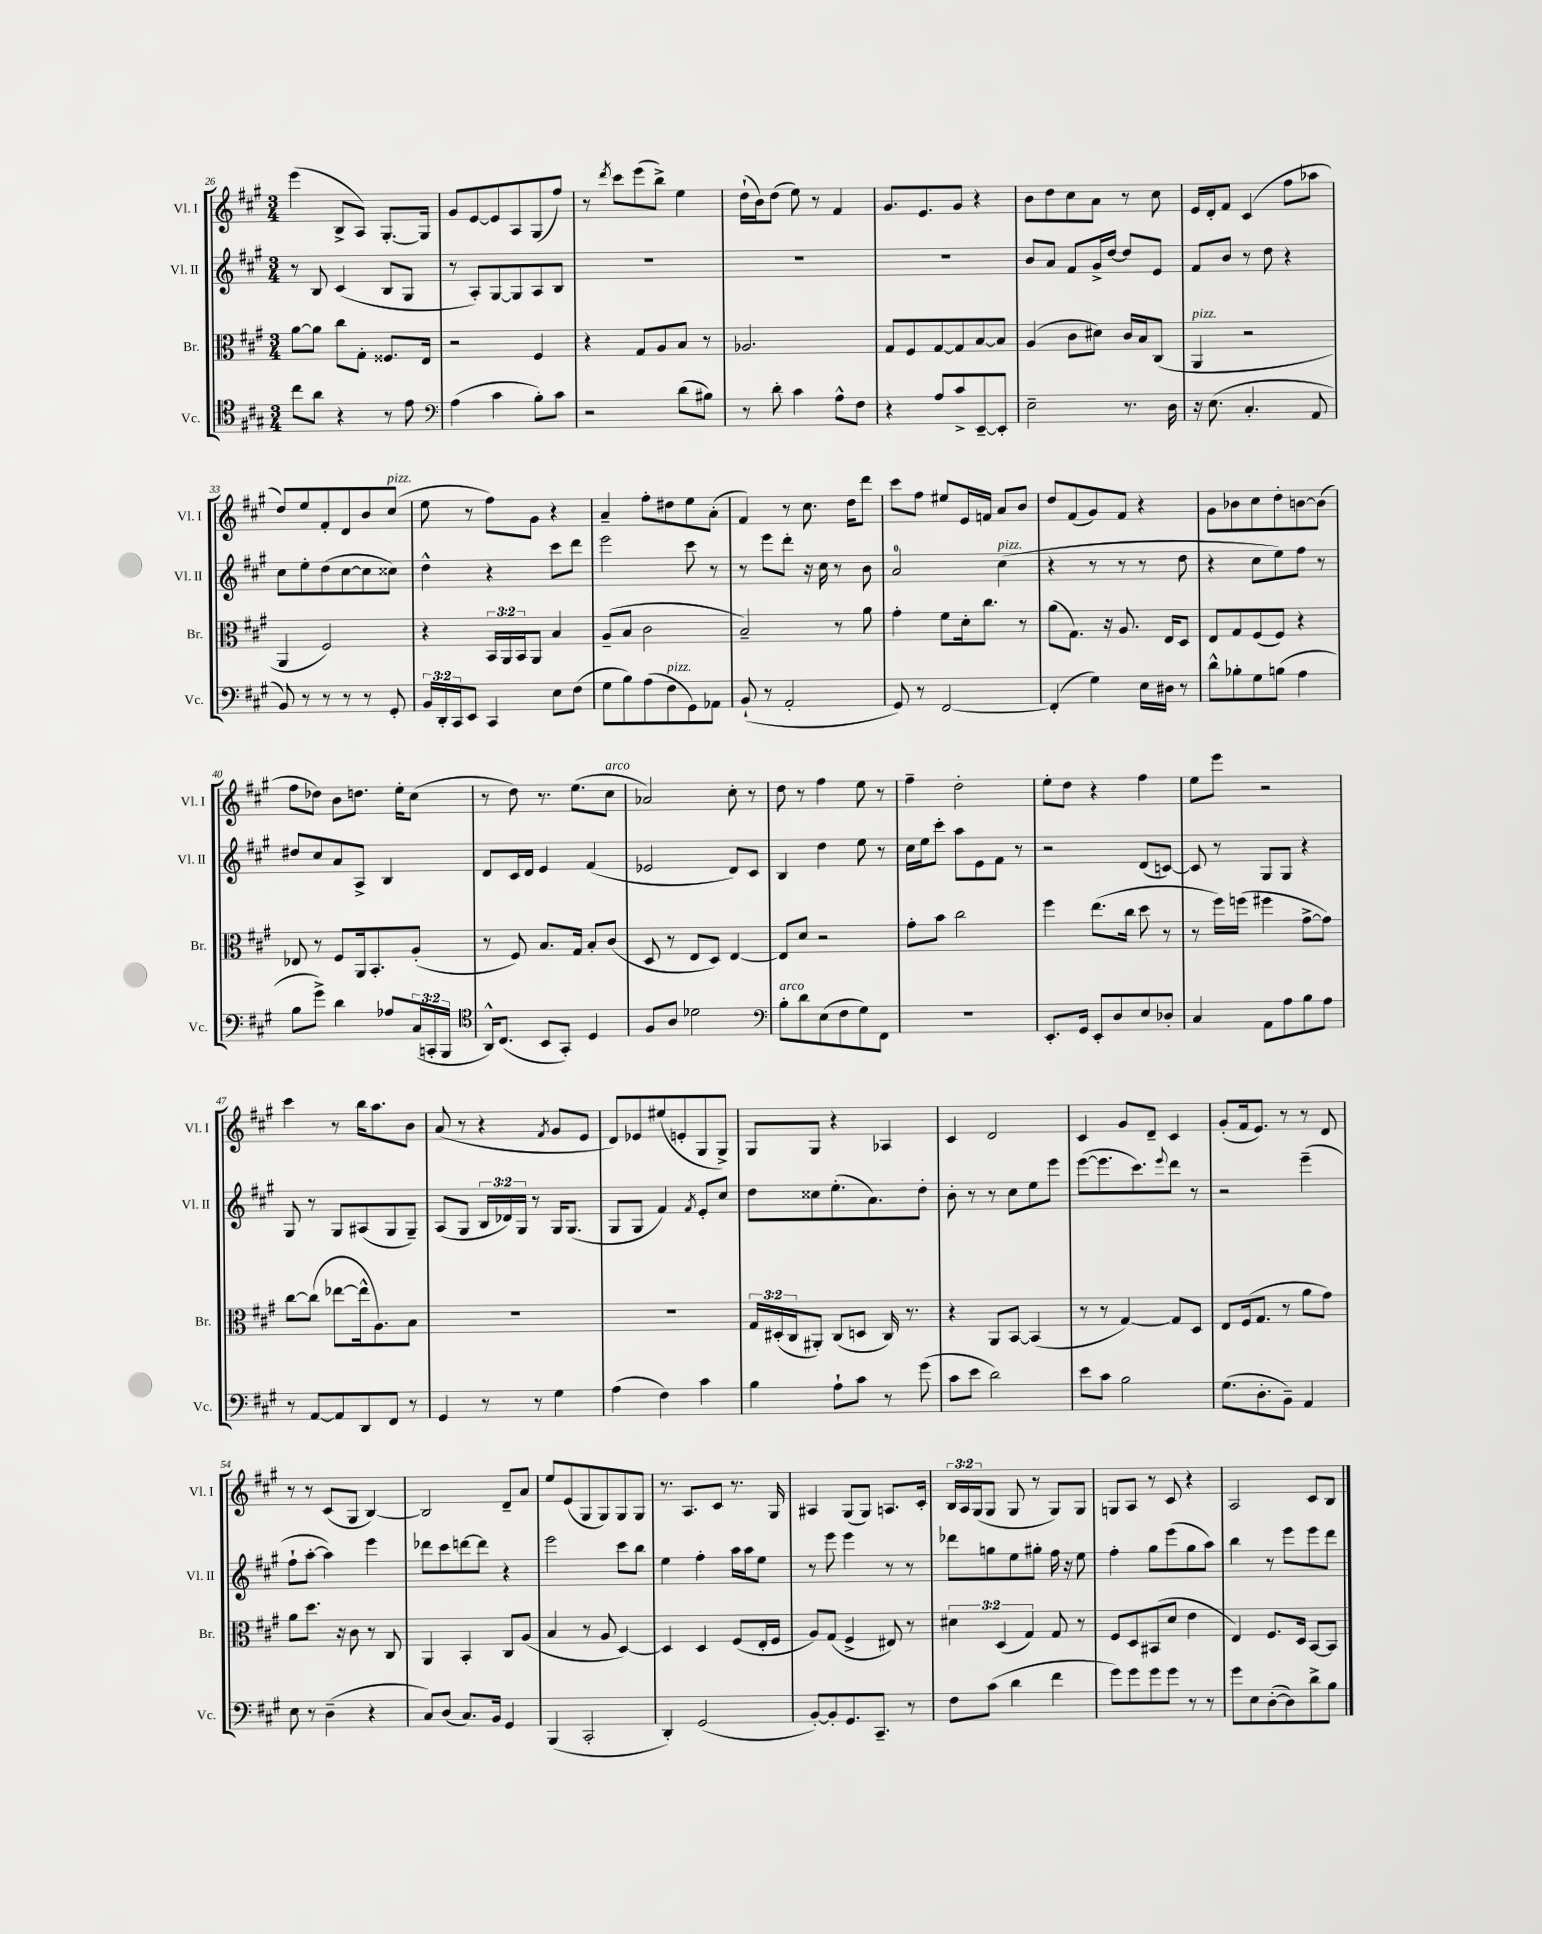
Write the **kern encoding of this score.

**kern	**kern	**kern	**kern
*part4	*part3	*part2	*part1
*staff4	*staff3	*staff2	*staff1
*I"Vc.	*I"Br.	*I"Vl. II	*I"Vl. I
*I'Vc.	*I'Br.	*I'Vl. II	*I'Vl. I
*clefC4	*clefC3	*clefG2	*clefG2
*k[f#c#g#]	*k[f#c#g#]	*k[f#c#g#]	*k[f#c#g#]
*M3/4	*M3/4	*M3/4	*M3/4
=26	=26	=26	=26
8cc#\L	[8a\L	8r	(4eee\
8a\J	8a\J]	8B/	.
4r	8cc#\L	(4c#/	8B^/L
.	8G#'\J	.	8A/J)
8r	8.F##X/L	8B/L	[8.G#'/L
8e\	.	8G#/J	.
.	16E/Jk	.	16G#/Jk]
=27	=27	=27	=27
*clefF4	*	*	*
(4A\	2r	8r	8g#/L
.	.	8A'/L)	[8e/
4c#\	.	[8G#/	8e/]
.	.	8G#/]	8A/
8B'\L)	4F#/	8A/	(8G#/
8c#\J	.	8B/J	8ff#/J)
=28	=28	=28	=28
2r	4r	2.r	8r
.	.	.	8qddd/
.	.	.	8ccc#\L
.	8G#/L	.	(8eee\
.	8A/	.	8bb^\J)
(8d\L	8B/J	.	4ee\
8B#X\J)	8r	.	.
=29	=29	=29	=29
8r	2.A-X/	2.r	(16dd`\LL
.	.	.	16b\J)
8d'\	.	.	(8dd\J
4c#\	.	.	8ee\)
.	.	.	8r
8A^^\L	.	.	4f#/
8F#\J	.	.	.
=30	=30	=30	=30
4r	8G#/L	2.r	8.g#/L
.	8F#/	.	.
.	.	.	8.e/
8A/L	[8G#/	.	.
8c#^/	8G#/]	.	8g#/J
[8EE~/	[8B/	.	4r
8EE'/J]	8B/J]	.	.
=31	=31	=31	=31
2E~\	(4A/	8b/L	8b\L
.	.	8a/J	8dd\
.	8c#\L	8f#/L	8cc#\
.	8d#X\J)	16g#^/L	8a\J
.	.	[16dd/JJ	.
8.r	16c#/LL	8dd/L]	8r
.	16B/J	.	.
.	(8C#/J	8e/J	8cc#\
16D\	.	.	.
=32	=32	=32	=32
!	!LO:TX:a:i:t=pizz.	!	!
16r	4AA/	8f#/L	16e/LL
(8.E\	.	.	16d'/J
.	.	8b/J	8f#/J
4.C#'/	2r	8r	(4c#/
.	.	8dd\	.
.	.	4r	8ff#\L
8AA/	.	.	8aa-X\J
!!LO:LB:g=z
=33	=33	=33	=33
8BB/)	4AA/	8cc#\L	8dd/L)
8r	.	8ee'\	8ee/
8r	2F#/)	(8dd\	8f#'/
8r	.	[8cc#\	8d/
8r	.	8cc#\]	8b/
!	!	!	!LO:TX:a:i:t=pizz.
8GG#'/	.	8cc##X\J)	(8cc#/J
=34	=34	=34	=34
24BB/LL	4r	4dd^^\	8ee\
24DD'/	.	.	.
24CC#/J	.	.	.
8EE/J	.	.	8r
4CC#/	24BB/LL	4r	8ff#\L)
.	24AA/	.	.
.	24BB/J	.	.
.	8AA/J	.	8g#\J
8E\L	4B/	8ccc#\L	4r
(8F#\J	.	8ddd\J	.
=35	=35	=35	=35
8G#\L	(8A~/L	2eee\	4a~/
8B\)	8B/J	.	.
(8A\	2c#\	.	8ff#'\L
!LO:TX:a:i:t=pizz.	!	!	!
8F#\	.	.	8dd#X\
8GG#\)	.	8ccc#\	8ee\
8AA-X\J	.	8r	(8a'\J
=36	=36	=36	=36
(8BB`/	2B~/)	8r	4f#/)
8r	.	8eee\L	.
2AA'/	.	8ddd'\J	8r
.	.	16r	8.cc#\
.	.	16cc#\	.
.	8r	8r	.
.	.	.	16dd\KL
.	8a\	8b\	8ddd\J
=37	=37	=37	=37
8GG#/)	4g#'\	2a/	8ccc#\L
8r	.	.	8ff#\J
[2FF#/	8f#\L	.	8ee#X/L
.	16d'\k	.	16e/L
.	8.cc#\J	.	16fn/JJ
!	!	!LO:TX:a:i:t=pizz.	!
.	.	(4cc#\	8a/L
.	8r	.	8b/J
=38	=38	=38	=38
(4FF#'/]	(8a\L	4r	8dd/L
.	8.G#\J)	.	(8f#/
4G#\)	.	8r	8g#/)
.	16r	.	.
.	8.A/	8r	8f#/J
16E\LL	.	8r	4r
16D#X\JJ	16E/KL	.	.
8r	8D/J	8dd\	.
=39	=39	=39	=39
8d^^\L	8E/L	4r	8g#\L
8B-X'\	8G#/	.	8b-X\
8G#\	(8F#/	8cc#\L	8cc#\
(8Bn\J	8F#/J)	8ee\)	8dd'\
4A\	4r	8ff#\J	[8bn\
.	.	8r	(8b\J]
!!LO:LB:g=z
=40	=40	=40	=40
8B\L	8E-X/	8dd#X/L	8ff#\L
8g#^\J)	8r	8cc#/	8dd-X\J)
4d\	8F#/L	8a/	8b\L
.	16AA/k	8A^/J	8.ddn\J
.	8.BB'/	.	.
8A-X/L	.	4B/	.
.	.	.	16ee'\KL
(24C#/L	(8A'/J	.	(8cc#\J
24CCn'/	.	.	.
24BBB/JJ	.	.	.
=41	=41	=41	=41
*clefC4	*	*	*
16AA^^/KL)	8r	8d/L	8r
(8.C#/J	.	.	.
.	8F#/)	16c#/L	8dd\)
.	.	16d/JJ	.
8BB/L	8.B/L	4e/	8.r
8GG#'/J)	.	.	.
.	16G#/Jk	.	(8.ee\L
4D/	8B'/L	(4f#/	.
!	!	!	!LO:TX:a:i:t=arco
.	(8c#/J	.	8cc#\J
=42	=42	=42	=42
8F#/L	8D/	2e-X/	2a-X/)
8A/J	8r	.	.
2d-X\	8E/L	.	.
.	8D/J)	.	.
.	[4E/	8d/L)	8cc#'\
.	.	8c#/J	8r
=43	=43	=43	=43
*clefF4	*	*	*
!LO:TX:a:i:t=arco	!	!	!
8B'\L	8E/L]	4B/	8dd\
8d\	8d/J	.	8r
(8E\	2r	4dd\	4ff#\
8F#\	.	.	.
8G#\)	.	8ee\	8ee\
8FF#\J	.	8r	8r
=44	=44	=44	=44
2.r	8g#'\L	16cc#\LL	4ff#~\
.	.	16ee\J	.
.	8b\J	8ccc#'\J	.
.	2cc#\	8aa\L	2dd'\
.	.	8e\	.
.	.	8f#\J	.
.	.	8r	.
=45	=45	=45	=45
8.EE'/L	4ff#\	2r	8ee'\L
.	.	.	8dd\J
16GG#/Jk	.	.	.
8EE'/L	(8.ee\L	.	4r
8D/	.	.	.
.	16cc#\Jk	.	.
8E/	8dd\	(8d/L	4ff#\
8D-X'/J	8r	[8cn/J)	.
=46	=46	=46	=46
4C#/	8r	8c/]	8ee\L
.	16ff#\LL)	8r	8eee\J
.	(16ffn\JJ	.	.
8AA\L	4ff#X\	8G#/L	2r
8A\	.	8G#/J	.
8B\	[8g#^\L	4r	.
8A\J	8g#\J])	.	.
!!LO:LB:g=z
=47	=47	=47	=47
8r	[8cc#\L	8G#/	4ccc#\
[8AA/L	(8cc#\J]	8r	.
8AA/]	[8ee-X\L	8G#/L	8r
8DD/	16ee-^^\k]	(8A#X/	16bb\KL
.	8.A\)	.	8.aa\
8FF#/J	.	8G#/	.
8r	8B\J	8G#~/J)	8b\J
=48	=48	=48	=48
4GG#/	2.r	(8A/L	(8a/
.	.	8G#/J	8r
8r	.	24B/LL	4r
.	.	24d-X/)	.
.	.	24G#/JJ	.
8r	.	8r	.
.	.	.	8qf#/
4G#\	.	16G#/KL	8g#/L
.	.	(8.G#/J	.
.	.	.	8e/J
=49	=49	=49	=49
(4A\	2.r	8G#/L	8d/L)
.	.	8G#/J	8e-X/
4F#\)	.	4f#/)	(8ee#X/
.	.	.	8en'/
.	.	8qf#/	.
4c#\	.	8e'/L	8G#/
.	.	8cc#/J	8G#^/J)
=50	=50	=50	=50
4B\	24G#/LL	8dd\L	8G#/L
.	(24D#X'/	.	.
.	24C#/J	.	.
.	8AA#X'/J)	8cc##X\	8G#/J
8A`\L	(8C#/L	(8.ee'\	4r
8c#\J	8Dn/J	.	.
.	.	8.a\)	.
8r	16C#/)	.	4A-X/
.	8.r	.	.
(8g#\	.	8dd'\J	.
=51	=51	=51	=51
8c#\L	4r	8b'\	4c#/
8e\J	.	8r	.
2d\)	8AA/L	8r	2d/
.	[8BB/J	8cc#\L	.
.	(4BB/]	8ee\	.
.	.	8eee\J	.
=52	=52	=52	=52
8e\L	8r	([8eee\L	4c#/
8c#\J	8r	8.eee\]	.
2B\	[4G#/)	.	8g#/L
.	.	8.ccc#\)	.
.	.	.	8d~/J
.	.	8qqeee/	.
.	8G#/L]	8ddd\J	4c#/
.	8D/J	8r	.
=53	=53	=53	=53
(8.G#\L	8E/L	2r	(8g#'/L
.	(16F#/k	.	16f#/k
8.D'\	8.G#/J	.	8.e/J)
8BB~\J)	8r	.	8r
4AA/	8a\L	(4eee~\	8r
.	8g#\J)	.	8d/
!!LO:LB:g=z
=54	=54	=54	=54
8E\	8a\L	8ff#`\L	8r
8r	8.dd\J	[8aa'\J	8r
(4D~\	.	4aa\])	(8c#/L
.	16r	.	.
.	8c#\	.	8G#/J
4r	8r	4eee\	[4B/)
.	8C#/	.	.
=55	=55	=55	=55
8C#/L)	4AA/	8ddd-X\L	2B/]
(8D/J	.	8ccc#\	.
8.C#/L)	4BB'/	[8dddn\	.
.	.	8ddd\J]	.
16BB/Jk	.	.	.
4GG#/	8C#/L	4r	8d~/L
.	(8A/J	.	8a/J
=56	=56	=56	=56
(4BBB/	4B/	2eee\	8ee/L
.	.	.	(8e/
2CC#'/	8r	.	8G#/
.	8A/	.	8G#/)
.	[4D/)	8ccc#\L	8G#/
.	.	8bb\J	8G#/J
=57	=57	=57	=57
4DD'/)	4D/]	4ee\	8.r
.	.	.	8.A/L
(2GG#/	4D/	4ff#'\	.
.	.	.	8c#/J
.	(8F#/L	16aa\LL	8.r
.	.	16aa\J	.
.	16E'/L	8ee\J	.
.	16F#/JJ	.	16G#/
=58	=58	=58	=58
[8BB'/L)	8A/L)	8r	4A#X/
8BB'/]	(8G#/J	8eee\	.
8.GG#/	4F#^/	4eee\	(8G#/L
.	.	.	8G#/J)
8.CC#~/J	.	.	.
.	8E#X/)	8r	8.An/L
8r	8r	8r	.
.	.	.	16c#'/Jk
=59	=59	=59	=59
8F#\L	6d#X\	8ddd-X\L	24B/LL
.	.	.	24A/
.	.	.	(24G#/J
(8c#\J	.	8ggn\	8G#/J
.	(6D/	.	.
4d\	.	8ee\	8G#/
.	6G#/)	.	.
.	.	8gg#X'\J	8r
4f#\	8G#/	16ff#\	8G#/L)
.	.	16r	.
.	8r	8ee\	8G#/J
=60	=60	=60	=60
8g#\L)	8F#/L	4ff#'\	8Gn/L
8g#\	8D/	.	8A/J
8g#\	(8BB#X/	8gg#\L	8r
8g#\J	8d/J	(8eee\	8c#/
8r	4e\	8gg#\	4r
8r	.	8aa\J)	.
=61	=61	=61	=61
8g#\L	4E/)	4bb\	2A/
8E\	.	.	.
([8D'\	8.F#/L	8r	.
8D\])	.	8eee\L	.
.	16D/Jk	.	.
8d^\	[8BB/L	8eee\	8c#/L
8B\J	8BB/J]	8ddd\J	8B/J
==	==	==	==
*-	*-	*-	*-
